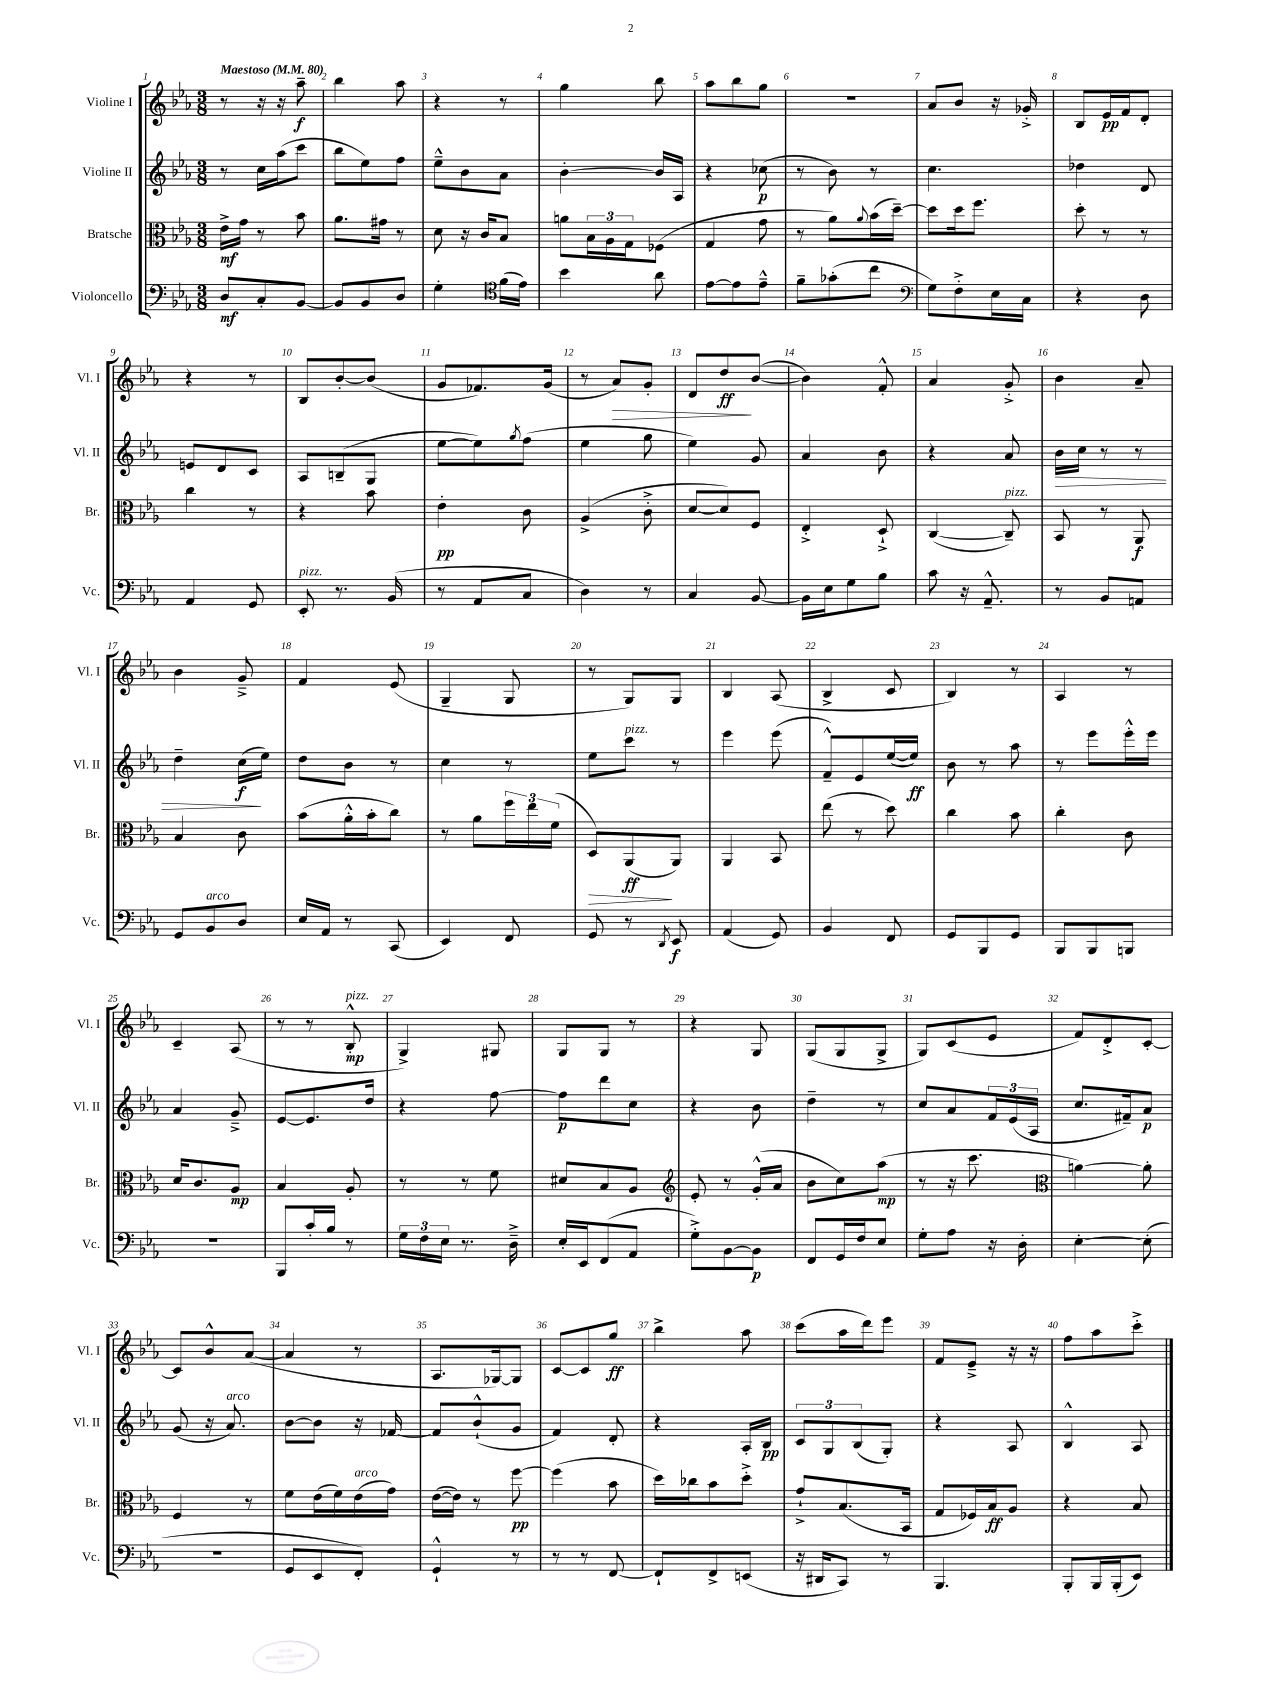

**kern	**dynam	**kern	**dynam	**kern	**dynam	**kern	**dynam
*part4	*part4	*part3	*part3	*part2	*part2	*part1	*part1
*staff4	*staff4	*staff3	*staff3	*staff2	*staff2	*staff1	*staff1
*I"Violoncello	*	*I"Bratsche	*	*I"Violine II	*	*I"Violine I	*
*I'Vc.	*	*I'Br.	*	*I'Vl. II	*	*I'Vl. I	*
*clefF4	*	*clefC3	*	*clefG2	*	*clefG2	*
*k[b-e-a-]	*	*k[b-e-a-]	*	*k[b-e-a-]	*	*k[b-e-a-]	*
*M3/8	*	*M3/8	*	*M3/8	*	*M3/8	*
*MM80	*	*MM80	*	*MM80	*	*MM80	*
=1	=1	=1	=1	=1	=1	=1	=1
!	!	!	!	!	!	!LO:TX:a:B:t=Maestoso	!
8D/L	mf	16e-^\LL	mf	8r	.	8r	.
.	.	16g\JJ	.	.	.	.	.
8C'/	.	8r	.	16cc\LL	.	16r	.
.	.	.	.	(16aa-\J	.	16r	.
[8BB-/J	.	8b-\	.	8ccc\J	.	8aa-~\	f
=2	=2	=2	=2	=2	=2	=2	=2
8BB-/L]	.	8.a-\L	.	8bb-\L	.	4bb-\	.
8BB-/	.	.	.	8ee-\)	.	.	.
.	.	16g#X\Jk	.	.	.	.	.
8D/J	.	8r	.	8ff\J	.	8aa-\	.
=3	=3	=3	=3	=3	=3	=3	=3
4G'\	.	8d\	.	8ee-~^^\L	.	4r	.
.	.	16r	.	8b-\	.	.	.
.	.	16c/KL	.	.	.	.	.
*clefC4	*	*	*	*	*	*	*
(16f\LL	.	8B-/J	.	8a-\J	.	8r	.
16e-\JJ)	.	.	.	.	.	.	.
=4	=4	=4	=4	=4	=4	=4	=4
4b-\	.	8an\L	.	[4b-'\	.	4gg\	.
.	.	24B-\L	.	.	.	.	.
.	.	24A-\	.	.	.	.	.
.	.	24G\J	.	.	.	.	.
8a-\	.	(8F-X\J	.	16b-/LL]	.	8bb-\	.
.	.	.	.	16A-/JJ	.	.	.
=5	=5	=5	=5	=5	=5	=5	=5
[8e-\L	.	4G/	.	4r	.	8aa-\L	.
8e-\]	.	.	.	.	.	8bb-\	.
8e-~^^\J	.	8g\	.	(8cc-X\	p	8gg\J	.
=6	=6	=6	=6	=6	=6	=6	=6
8f~\L	.	8r	.	8r	.	4.r	.
(8g-X'\	.	8a-\L)	.	8b-\)	.	.	.
.	.	8qqa-/	.	.	.	.	.
8cc\J	.	(16b-\L	.	8r	.	.	.
.	.	[16dd~\JJ)	.	.	.	.	.
=7	=7	=7	=7	=7	=7	=7	=7
*clefF4	*	*	*	*	*	*	*
8G\L)	.	8dd\L]	.	4.cc\	.	8a-/L	.
8F'^\	.	16dd\k	.	.	.	8b-/J	.
.	.	8.ff\J	.	.	.	.	.
16E-\L	.	.	.	.	.	16r	.
16C\JJ	.	.	.	.	.	16g-X'^/	.
=8	=8	=8	=8	=8	=8	=8	=8
4r	.	8dd'\	.	4dd-X\	.	8B-/L	.
.	.	8r	.	.	.	16e-/L	pp
.	.	.	.	.	.	16f/J	.
8D\	.	8r	.	8d/	.	8d'/J	.
!!LO:LB:g=z
=9	=9	=9	=9	=9	=9	=9	=9
4AA-/	.	4cc\	.	8en/L	.	4r	.
.	.	.	.	8d/	.	.	.
8GG/	.	8r	.	8c/J	.	8r	.
=10	=10	=10	=10	=10	=10	=10	=10
!LO:TX:a:i:t=pizz.	!	!	!	!	!	!	!
8EE-'/	.	4r	.	8A-/L	.	8B-/L	.
8.r	.	.	.	(8Bn~/	.	[8b-'/	.
.	.	8b-\	.	8G/J	.	(8b-/J]	.
(16BB-/	.	.	.	.	.	.	.
=11	=11	=11	=11	=11	=11	=11	=11
8r	.	4e-'\	pp	[8ee-\L	.	8g/L	.
8AA-/L	.	.	.	8ee-\])	.	8.f-X/)	.
.	.	.	.	8qgg/	.	.	.
8C/J	.	8c\	.	(8ff\J	.	.	.
.	.	.	.	.	.	(16g/Jk	.
=12	=12	=12	=12	=12	=12	=12	=12
4D\)	.	(4A-^/	.	4ee-\	.	8r	.
!	!	!	!	!	!	!	!LO:HP:b
.	.	.	.	.	.	8a-/L)	>
8r	.	8c'^\	.	8gg\	.	8g'/J	.
=13	=13	=13	=13	=13	=13	=13	=13
4C/	.	[8d/L	.	4ee-\)	.	8d/L	.
.	.	8d/])	.	.	.	8dd/	ff
[8BB-/	.	8F/J	.	8g/	.	([8b-/J	]
=14	=14	=14	=14	=14	=14	=14	=14
16BB-\LL]	.	4E-'^/	.	4a-/	.	4b-\])	.
16E-\J	.	.	.	.	.	.	.
8G\	.	.	.	.	.	.	.
8B-\J	.	8D`^/	.	8b-\	.	8f'^^/	.
=15	=15	=15	=15	=15	=15	=15	=15
8c\	.	([4C/	.	4r	.	4a-/	.
16r	.	.	.	.	.	.	.
8.AA-~^^/	.	.	.	.	.	.	.
!	!	!LO:TX:a:i:t=pizz.	!	!	!	!	!
.	.	8C~/])	.	8a-/	.	8g'^/	.
=16	=16	=16	=16	=16	=16	=16	=16
!	!	!	!	!	!LO:HP:b	!	!
8r	.	8BB-/	.	16b-\LL	>	4b-\	.
.	.	.	.	16cc\JJ	.	.	.
8BB-/L	.	8r	.	8r	.	.	.
8AAn/J	.	8AA-/	f	8r	.	8a-~/	.
!!LO:LB:g=z
=17	=17	=17	=17	=17	=17	=17	=17
8GG/L	.	4B-/	.	4dd~\	.	4b-\	.
!LO:TX:a:i:t=arco	!	!	!	!	!	!	!
8BB-/	.	.	.	.	.	.	.
8D/J	.	8c\	.	(16cc\LL	f	8g~^/	.
.	.	.	.	16ee-\JJ)	]	.	.
=18	=18	=18	=18	=18	=18	=18	=18
16E-/LL	.	(8b-\L	.	8dd\L	.	4f/	.
16AA-/JJ	.	.	.	.	.	.	.
8r	.	16a-'^^\L	.	8b-\J	.	.	.
.	.	16b-'\J	.	.	.	.	.
(8CC/	.	8cc\J)	.	8r	.	(8e-/	.
=19	=19	=19	=19	=19	=19	=19	=19
4EE-/)	.	8r	.	4cc\	.	4G~/	.
.	.	8a-\L	.	.	.	.	.
8FF/	.	24ff\L	.	8r	.	8G/	.
.	.	24ee-\	.	.	.	.	.
.	.	(24f\JJ	.	.	.	.	.
=20	=20	=20	=20	=20	=20	=20	=20
!	!	!	!LO:HP:b	!	!	!	!
8GG/	.	8D/L)	>	8ee-\L	.	8r	.
!	!	!	!	!LO:TX:a:i:t=pizz.	!	!	!
8r	.	(8AA-/	ff	8ccc\J	.	8G/L)	.
8qDD/	.	.	.	.	.	.	.
8EE-/	f	8AA-/J)	]	8r	.	8G/J	.
=21	=21	=21	=21	=21	=21	=21	=21
(4AA-/	.	4AA-/	.	4eee-\	.	4B-/	.
8GG/)	.	8BB-/	.	(8eee-\	.	(8A-/	.
=22	=22	=22	=22	=22	=22	=22	=22
4BB-/	.	(8ee-\	.	8f~^^/L)	.	4B-^/	.
.	.	8r	.	8e-/	.	.	.
8FF/	.	8dd\)	.	([16ee-/L	.	8c/	.
.	.	.	.	16ee-/JJ])	ff	.	.
=23	=23	=23	=23	=23	=23	=23	=23
8GG/L	.	4cc\	.	8b-\	.	4B-/)	.
8BBB-/	.	.	.	8r	.	.	.
8GG/J	.	8b-\	.	8aa-\	.	8r	.
=24	=24	=24	=24	=24	=24	=24	=24
8BBB-/L	.	4cc'\	.	8r	.	4A-/	.
8BBB-/	.	.	.	8eee-\L	.	.	.
8BBBn/J	.	8c\	.	16eee-'^^\L	.	8r	.
.	.	.	.	16eee-\JJ	.	.	.
!!LO:LB:g=z
=25	=25	=25	=25	=25	=25	=25	=25
4.r	.	16d/KL	.	4a-/	.	4c~/	.
.	.	8.c/	.	.	.	.	.
.	.	8A-/J	mp	8g~^/	.	(8A-/	.
=26	=26	=26	=26	=26	=26	=26	=26
8BBB-/L	.	4B-/	.	[8e-/L	.	8r	.
16c'/L	.	.	.	8.e-/]	.	8r	.
16B-/JJ	.	.	.	.	.	.	.
!	!	!	!	!	!	!LO:TX:a:i:t=pizz.	!
8r	.	8A-'/	.	.	.	8B-'^^/	mp
.	.	.	.	16dd/Jk	.	.	.
=27	=27	=27	=27	=27	=27	=27	=27
24G\LL	.	8r	.	4r	.	4G^/)	.
24F\	.	.	.	.	.	.	.
24E-\JJ	.	.	.	.	.	.	.
8.r	.	8r	.	.	.	.	.
.	.	8f\	.	[8ff\	.	8G#X/	.
16D~^\	.	.	.	.	.	.	.
=28	=28	=28	=28	=28	=28	=28	=28
16E-'/LL	.	8d#X/L	.	8ff\L]	p	8G/L	.
16EE-/J	.	.	.	.	.	.	.
(8FF/	.	8B-/	.	8ddd\	.	8G/J	.
8AA-/J	.	8A-/J	.	8cc\J	.	8r	.
=29	=29	=29	=29	=29	=29	=29	=29
*	*	*clefG2	*	*	*	*	*
8G'^\L)	.	8e-'/	.	4r	.	4r	.
[8BB-\	.	8r	.	.	.	.	.
8BB-\J]	p	(16g'^^/LL	.	8b-\	.	8G/	.
.	.	16a-/JJ	.	.	.	.	.
=30	=30	=30	=30	=30	=30	=30	=30
8FF/L	.	8b-\L	.	4dd~\	.	(8G/L	.
16GG/L	.	8cc\)	.	.	.	8G/	.
16F/J	.	.	.	.	.	.	.
8E-/J	.	(8aa-\J	mp	8r	.	8G^/J	.
=31	=31	=31	=31	=31	=31	=31	=31
8G'\L	.	8r	.	8cc/L	.	8G/L)	.
8A-\J	.	16r	.	8a-/	.	(8c/	.
.	.	8.ccc\	.	.	.	.	.
16r	.	.	.	24f/L	.	8e-/J	.
.	.	.	.	(24e-/	.	.	.
16D'\	.	.	.	.	.	.	.
.	.	.	.	24A-/JJ	.	.	.
=32	=32	=32	=32	=32	=32	=32	=32
*	*	*clefC3	*	*	*	*	*
[4E-'\	.	[4an\)	.	8.cc/L	.	8f/L)	.
.	.	.	.	.	.	8d'^/	.
.	.	.	.	16f#X~/k)	.	.	.
(8E-'\]	.	8a'\]	.	8a-/J	p	[8c'/J	.
!!LO:LB:g=z
=33	=33	=33	=33	=33	=33	=33	=33
4.r	.	4F/	.	(8g/	.	8c/L]	.
.	.	.	.	16r	.	8b-^^/	.
!	!	!	!	!LO:TX:a:i:t=arco	!	!	!
.	.	.	.	8.a-/)	.	.	.
.	.	8r	.	.	.	([8a-/J	.
=34	=34	=34	=34	=34	=34	=34	=34
8GG/L	.	8f\L	.	[8b-\L	.	4a-/]	.
8EE-/	.	(16e-\L	.	8b-\J]	.	.	.
.	.	16f\)	.	.	.	.	.
!	!	!LO:TX:a:i:t=arco	!	!	!	!	!
8FF'/J)	.	(16e-\	.	16r	.	8r	.
.	.	16g\JJ)	.	[16f-X/	.	.	.
=35	=35	=35	=35	=35	=35	=35	=35
4GG`^^/	.	([16e-\LL	.	8f-/L]	.	8.A-/L	.
.	.	16e-\JJ])	.	.	.	.	.
.	.	8r	.	(8b-`^^/	.	.	.
.	.	.	.	.	.	[16G-X/k)	.
8r	.	[8ff\	pp	8g/J	.	8G-/J]	.
=36	=36	=36	=36	=36	=36	=36	=36
8r	.	(4ff\]	.	4f/)	.	[8c/L	.
8r	.	.	.	.	.	8c/]	.
[8FF/	.	8b-\	.	8d'/	.	8gg/J	ff
=37	=37	=37	=37	=37	=37	=37	=37
8FF`/L]	.	16dd\LL)	.	4r	.	4bb-^\	.
.	.	16cc-X\J	.	.	.	.	.
8FF^/	.	8b-\	.	.	.	.	.
(8EEn/J	.	8dd'^\J	.	16A-'/LL	.	8aa-\	.
.	.	.	.	16B-/JJ	pp	.	.
=38	=38	=38	=38	=38	=38	=38	=38
16r	.	8g`^/L	.	12c/L	.	(8ccc\L	.
16DD#X/KL	.	.	.	.	.	.	.
.	.	.	.	12G/	.	.	.
8CC/J)	.	(8.B-/	.	.	.	16aa-\L	.
.	.	.	.	(12B-/	.	.	.
.	.	.	.	.	.	16ddd\J)	.
8r	.	.	.	8G'/J)	.	8eee-\J	.
.	.	16BB-/Jk	.	.	.	.	.
=39	=39	=39	=39	=39	=39	=39	=39
4.BBB-/	.	8G/L	.	4r	.	8f/L	.
.	.	16F-X/L)	.	.	.	8e-~^/J	.
.	.	16B-/J	ff	.	.	.	.
.	.	8A-/J	.	8A-/	.	16r	.
.	.	.	.	.	.	16r	.
=40	=40	=40	=40	=40	=40	=40	=40
8BBB-'/L	.	4r	.	4B-^^/	.	8ff\L	.
16BBB-/L	.	.	.	.	.	8aa-\	.
(16BBB-'/J	.	.	.	.	.	.	.
8EE-/J)	.	8B-/	.	8A-/	.	8ccc'^\J	.
==	==	==	==	==	==	==	==
*-	*-	*-	*-	*-	*-	*-	*-
